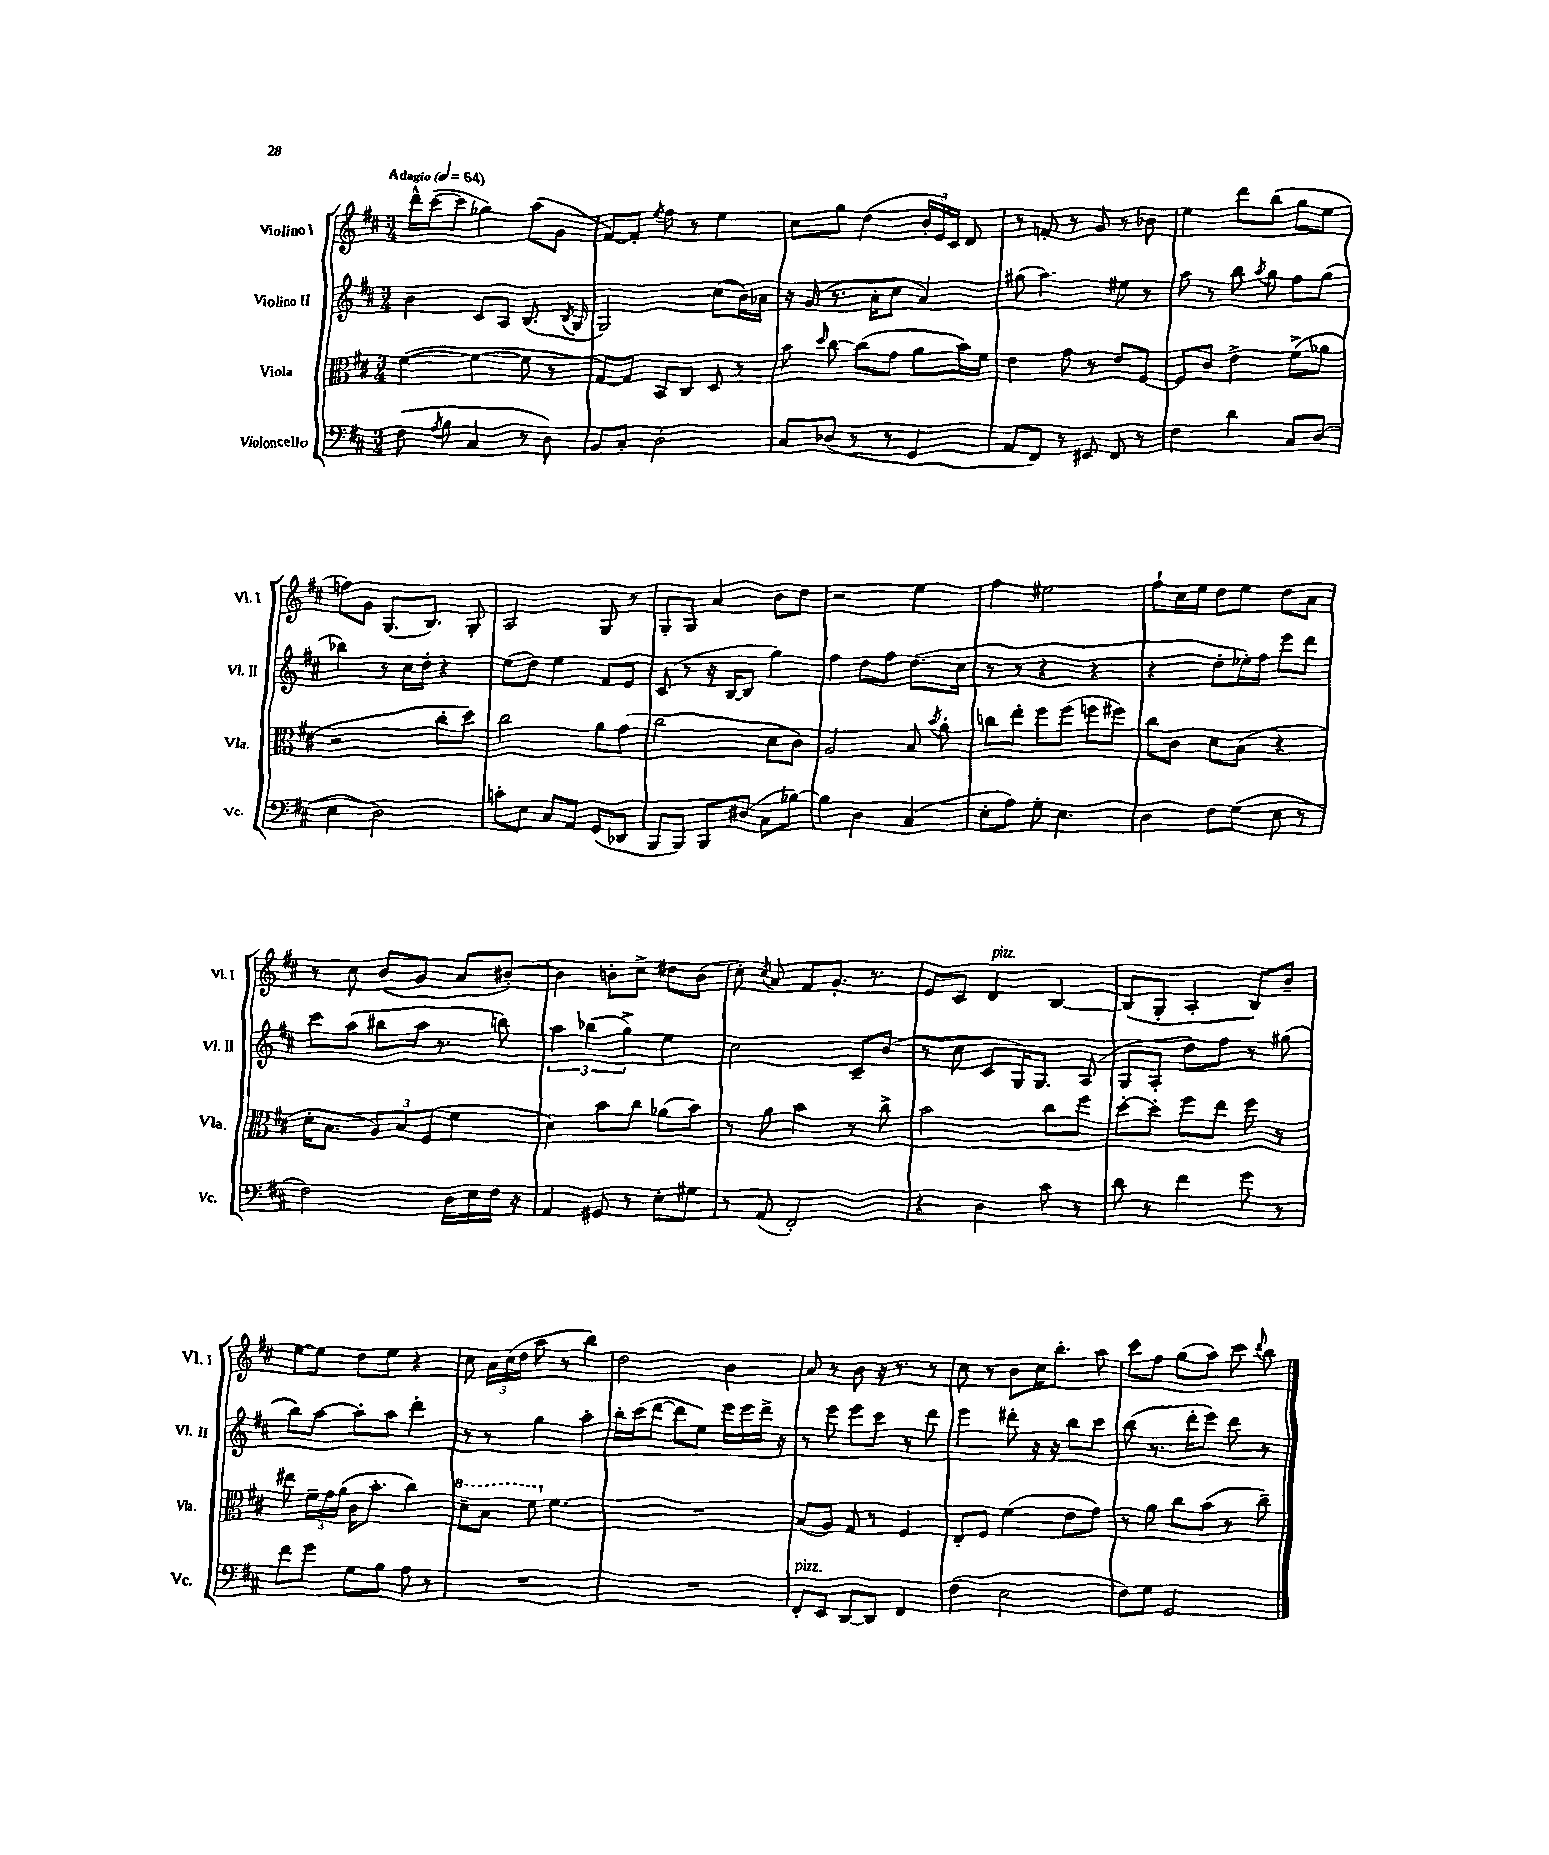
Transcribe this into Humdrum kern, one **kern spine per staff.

**kern	**kern	**kern	**kern
*staff4	*staff3	*staff2	*staff1
*clefF4	*clefC3	*clefG2	*clefG2
*k[f#c#]	*k[f#c#]	*k[f#c#]	*k[f#c#]
*M3/4	*M3/4	*M3/4	*M3/4
*MM64	*MM64	*MM64	*MM64
(8F#	([4f#	4b	16ddd^^
.	.	.	([16ccc#
8qA	.	.	.
8B	.	.	8ccc#]
4C#	4f#_	8c#	4gg-)
.	.	8A	.
8r	8f#]	(8.B	(8aa
8D)	8r	.	8g
.	.	8qB	.
.	.	16G	.
=	=	=	=
8BB	[8G)	2G)	[8f#)
8C#'	8G]	.	8f#']
.	.	.	8qee
2D'	8BB	.	8ff#
.	8C#	.	8r
.	8D	(8cc#	4ee
.	8r	16b)	.
.	.	16a-	.
=	=	=	=
8C#	8b	16r	8cc#
.	.	(16g	.
.	16qqdd	.	.
(8D-	[8cc#	8.r	8gg
8r	(8cc#]	.	(4dd
.	.	16a'	.
8r	8g	8cc#	.
4GG	8a	4a)	24b'
.	.	.	24e)
.	.	.	24c#
.	16b)	.	8d
.	16f#	.	.
=	=	=	=
8AA	4e	(8gg#	8r
8FF#)	.	4.aa)	8f'
8r	8g	.	8r
8EE#	8r	.	8g
8FF#	8e	8ee#	8r
8r	[8F#	8r	8b-
=	=	=	=
4F#	8F#]	8aa	4ee
.	8c#	8r	.
4d	4e^	8bb	8ddd
.	.	8qaa	.
.	.	8gg	(8bb
8C#	(8f#^	8ff#	8gg
(8D	8a-	(8gg	8ee
=	=	=	=
4E	2r	4bb-)	8ff)
.	.	.	8g
2D)	.	8r	(8.G
.	.	16cc#	.
.	.	16dd'	8.B)
.	8cc#'	4r	.
.	8dd)	.	8G'
=	=	=	=
8c'	2cc#	(8ee	2A
8E	.	8dd)	.
8C#	.	4ee	.
8AA	.	.	.
(8GG	8a	8f#	8G
8DD-	(8g	8e	8r
=	=	=	=
8BBB	2cc#	(8c#	8G'
8BBB)	.	8r	8G
8BBB	.	16r	4a
.	.	[16B	.
(8D#	.	8B]	.
8C#	8d	4gg)	8b
[8B-)	8c#)	.	8dd
=	=	=	=
4B-]	2A	4ff#	2r
4D	.	8dd	.
.	.	8ff#	.
(4C#	8B	(8.dd	4ee
.	8qb	.	.
.	8a'	.	.
.	.	16cc#	.
=	=	=	=
8E'	8cc	8r	4ff#
8A)	8ee'	8r	.
8G'	8ff#	4r	2ee#
4.E	(8ff#	.	.
.	8ff	4r	.
.	8ff#)	.	.
=	=	=	=
4D	8cc#	4r	8ff#`
.	8c#	.	16cc#
.	.	.	16ee
8F#	8d	8dd'	8dd
(8G	(8B	16ee-')	8ee
.	.	16ff#	.
8E	4r	8eee	8dd
8r	.	8ddd	8a
=	=	=	=
2F#)	16d'	8ccc#	8r
.	8.B	.	.
.	.	(8aa	8cc#
.	12A)	8bb#	(8b
.	12B	.	.
.	.	16aa	8g
.	(12F#	.	.
.	.	8.r	.
16D	4f#	.	8a
16E	.	.	.
16F#	.	8bb)	[8b#')
16r	.	.	.
=	=	=	=
4AA	4d)	6aa	4b#]
.	.	(6bb-	.
8GG#	8b	.	8b'
.	.	6gg^)	.
8r	8cc#	.	8cc#^
8E'	(8a-	4ee	8dd#
8G#	8b)	.	(8b
=	=	=	=
8r	8r	2cc#	8cc#')
.	.	.	8qcc#
(8AA	8a	.	8a
2FF#')	4b	.	8f#
.	.	.	8.g'
.	8r	8c#~	.
.	.	.	8.r
.	8cc#^	(8b	.
=	=	=	=
4r	2b	8r	8e
.	.	8cc#	8c#
4D	.	8c#	4d
.	.	16G)	.
.	.	8.G	.
8c#	8cc#	.	[4B
8r	8ff#	(8A	.
=	=	=	=
8d	[8dd'	8G	(8B]
8r	8dd']	8A'	8G'
4f#	8ff#	8dd)	4A'
.	8ee	8ff#	.
8g	8ff#	8r	8B)
8r	8r	(8gg#	8b~
=	=	=	=
8f#	8ee#	8bb)	[8ee
8g	24f#~	[8aa	8ee]
.	24g	.	.
.	(24a	.	.
8G	16c#	8aa']	8dd
.	8.b'	.	.
8B	.	8aa	8ee
8A	4cc#)	4ddd'	4r
8r	.	.	.
=	=	=	=
2.r	8dd~	8r	8cc#
.	8b	8r	24a
.	.	.	(24cc#
.	.	.	24dd
.	8ff#	4gg	8aa
.	4.f#	.	8r
.	.	4aa'	4bb)
=	=	=	=
2.r	2.r	16bb'	2dd
.	.	(16ccc#	.
.	.	[8ddd	.
.	.	8ddd]	.
.	.	8ee)	.
.	.	16eee	4b
.	.	16eee	.
.	.	16ddd^	.
.	.	16r	.
=	=	=	=
8FF#'	(8B	8r	8a
8EE	8A)	8eee	8r
[8DD	8G	8eee	8b
8DD]	8r	8ccc#	16r
.	.	.	8.r
4FF#	4F#	8r	.
.	.	8ddd	8r
=	=	=	=
(4F#	8E'	4eee	8cc#
.	8F#	.	8r
2E	(4f#	8ddd#'	8b
.	.	16r	16cc#
.	.	16r	8.bb'
.	8e	8bb	.
.	8g)	8ccc#	8aa
=	=	=	=
8F#)	8r	(8bb	8ccc#
8G	8a	8.r	8ff#
2GG	8cc#	.	(8gg
.	.	16ddd'	.
.	(8b	8eee)	8aa)
.	8r	8ddd	8ccc#
.	.	.	8qqddd
.	8cc#~)	8r	8bb
==	==	==	==
*-	*-	*-	*-
